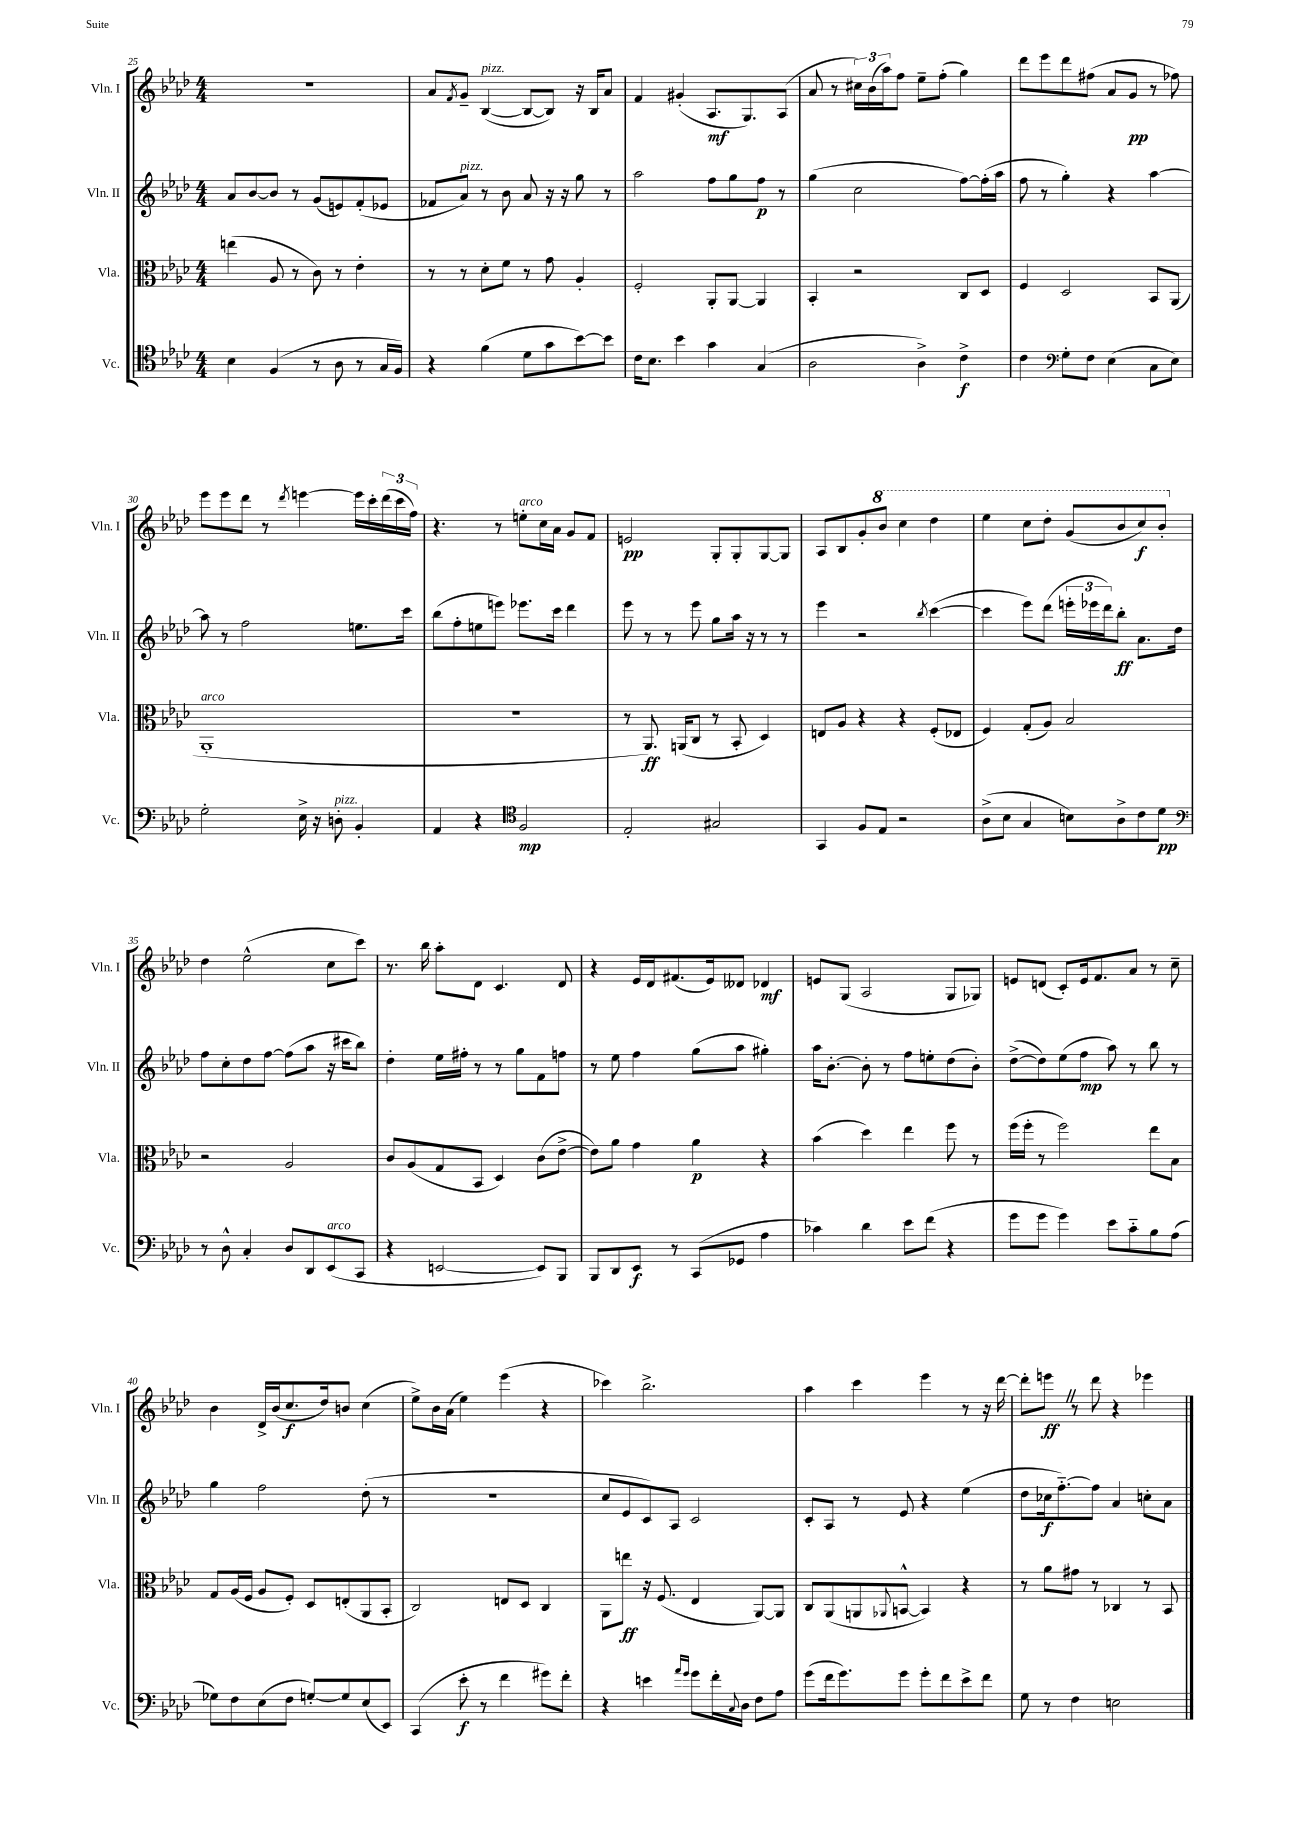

**kern	**kern	**kern	**kern
*staff4	*staff3	*staff2	*staff1
*clefC4	*clefC3	*clefG2	*clefG2
*k[b-e-a-d-]	*k[b-e-a-d-]	*k[b-e-a-d-]	*k[b-e-a-d-]
*M4/4	*M4/4	*M4/4	*M4/4
4B-	(4ee	8a-	1r
.	.	[8b-	.
(4F	8A-	8b-]	.
.	8r	8r	.
8r	8c)	(8g	.
8A-	8r	8e)	.
8r	4e-'	(8f'	.
16G	.	8e-	.
16F)	.	.	.
=	=	=	=
4r	8r	8f-	8a-
.	.	.	8qf
.	8r	8a-)	8g~
(4f	8d-'	8r	([4B-
.	8f	8b-	.
8d-	8r	8a-	8B-_
8g	8g	16r	8B-])
.	.	16r	.
[8b-)	4A-'	8gg	16r
.	.	.	16B-
8b-]	.	8r	8a-
=	=	=	=
16c	2F'	2aa-	4f
8.B-	.	.	.
4b-	.	.	(4g#'
4g	8AA-'	8ff	8.A-
.	[8AA-	8gg	.
.	.	.	8.G)
(4G	4AA-]	8ff	.
.	.	8r	(8A-
=	=	=	=
2A-	4BB-'	(4gg	8a-
.	.	.	8r
.	2r	2cc	24cc#)
.	.	.	(24b-
.	.	.	24aa-)
.	.	.	8ff
4A-^)	.	.	8ee-~
.	.	.	(8ff'
4c^	8C	[8ff)	4gg)
.	8D-	(16ff']	.
.	.	16aa-	.
=	=	=	=
4c	4F	8ff	8ddd-
.	.	8r	8eee-
*clefF4	*	*	*
8G'	2D-	4gg')	8ddd-
8F	.	.	(8ff#
(4E-	.	4r	8a-
.	.	.	8g
8C	8BB-	[4aa-	8r
8E-)	(8AA-	.	8ff-)
=	=	=	=
2G'	1AA-'	8aa-]	8eee-
.	.	8r	8eee-
.	.	2ff	8ddd-
.	.	.	8r
.	.	.	8qddd-
16E-^	.	.	[4eee
16r	.	.	.
8D'	.	.	.
4BB-'	.	8.ee	16eee]
.	.	.	16ccc'
.	.	.	(24ddd-
.	.	.	24ccc
.	.	16ccc	.
.	.	.	24ff)
=	=	=	=
4AA-	1r	(8bb-	4.r
.	.	8ff'	.
4r	.	8ee	.
.	.	8eee)	8r
*clefC4	*	*	*
2F	.	8.eee-	8ee'
.	.	.	16cc
.	.	16ccc	16a-
.	.	4ddd-	8g
.	.	.	8f
=	=	=	=
2E-'	8r	8eee-	2e
.	8.AA-)	8r	.
.	.	8r	.
.	(16AA	.	.
.	8C	8eee-	.
2G#	8r	8gg	8G'
.	8BB-'	16aa-	8G'
.	.	16r	.
.	4D-)	8r	[8G
.	.	8r	8G]
=	=	=	=
4GG	8E	4eee-	8A-
.	8A-	.	8B-
8F	4r	2r	8g'
8E-	.	.	8bb-
2r	4r	.	4ccc
.	.	8qbb-	.
.	(8F'	([4ccc	4ddd-
.	8E-	.	.
=	=	=	=
(8A-^	4F)	4ccc]	4eee-
8B-	.	.	.
4G	(8G'	8eee-)	8ccc
.	8A-)	(8ddd-	8ddd-'
8B)	2B-	24eee'	(8gg
.	.	24eee-	.
.	.	24ddd-)	.
8A-^	.	8bb-'	8bb-
8c	.	8.a-	8ccc)
8d-	.	.	8bb-'
.	.	16dd-	.
=	=	=	=
*clefF4	*	*	*
8r	2r	8ff	4dd-
8D-^^	.	8cc'	.
4C'	.	8dd-	(2ee-^^
.	.	[8ff	.
8D-	2A-	(8ff]	.
8DD-	.	8aa-	.
(8EE-	.	16r	8cc
.	.	16ccc#	.
8CC	.	8bb-)	8ccc)
=	=	=	=
4r	8c	4dd-'	8.r
.	(8A-	.	.
.	.	.	16bb-
[2EE	8G	16ee-	8aa-'
.	.	16ff#'	.
.	8BB-	8r	8d-
.	4D-)	8r	4.c
.	.	8gg	.
8EE])	(8c	8f	.
8BBB-	[8e-^	8ff	8d-
=	=	=	=
8BBB-	8e-])	8r	4r
8DD-	8a-	8ee-	.
8EE-	4g	4ff	16e-
.	.	.	16d-
8r	.	.	(8.f#
(8CC	4a-	(8gg	.
.	.	.	16e-)
8GG-	.	8aa-	8d--
4A-	4r	4gg#')	4d-
=	=	=	=
4c-)	(4b-	16aa-	8e
.	.	[8.b-'	.
.	.	.	(8G
4d-	4dd-)	8b-']	2A-
.	.	8r	.
8e-	4ee-	8ff	.
(8f	.	8ee'	.
4r	8ff	(8dd-	8G
.	8r	8b-')	8G-)
=	=	=	=
8g	(16ff	([8dd-^	8e
.	16ff'	.	.
8g	8r	8dd-])	(8d
4g)	2ff)	(8ee-	8c')
.	.	8ff	16e
.	.	.	8.f
8e-	.	8aa-)	.
8c'~	.	8r	8a-
8B-	8ee-	8bb-	8r
(8A-	8B-	8r	8cc~
=	=	=	=
8G-)	8G	4gg	4b-
8F	(16A-	.	.
.	16F	.	.
(8E-	8A-	2ff	16d-^
.	.	.	(16b-
8F	8F')	.	8.cc
[8G')	8D-	.	.
.	.	.	16dd-)
8G]	(8E'	.	8b
(8E-	8AA-	(8dd-'	(4cc
8EE-)	8BB-'	8r	.
=	=	=	=
(4CC	2C)	1r	8ee-^)
.	.	.	16b-
.	.	.	(16a-
8e-'	.	.	4ee-)
8r	.	.	.
4f	8E	.	(4eee-
.	8D-	.	.
8g#)	4C	.	4r
8f'	.	.	.
=	=	=	=
4r	8AA-	8cc	4ccc-)
.	8ee	8e-	.
4e	16r	8c)	2.bb-^
.	(8.F	.	.
.	.	8A-	.
16qqa-	.	.	.
16qqg	.	.	.
8g	4E-	2c	.
16f'	.	.	.
8qqC	.	.	.
16D-	.	.	.
8F	[8AA-)	.	.
8A-	8AA-]	.	.
=	=	=	=
(8g	8C	8c'	4aa-
16f	(8AA-	8A-	.
8.g)	.	.	.
.	8AA	8r	4ccc
.	8qqAA-	.	.
8g	[8BB^^	8e-	.
8g'	4BB])	4r	4eee-
8f	.	.	.
8e-^	4r	(4ee-	8r
8f	.	.	16r
.	.	.	[16ddd-
=	=	=	=
8G	8r	8dd-	8ddd-']
8r	8a-	16cc-	8eee
.	.	[8.ff'~)	.
4F	8g#	.	8r
.	8r	8ff]	8ddd-
2E	4C-	4a-	4r
.	8r	8cc'	4eee-
.	8BB-	8a-	.
==	==	==	==
*-	*-	*-	*-
